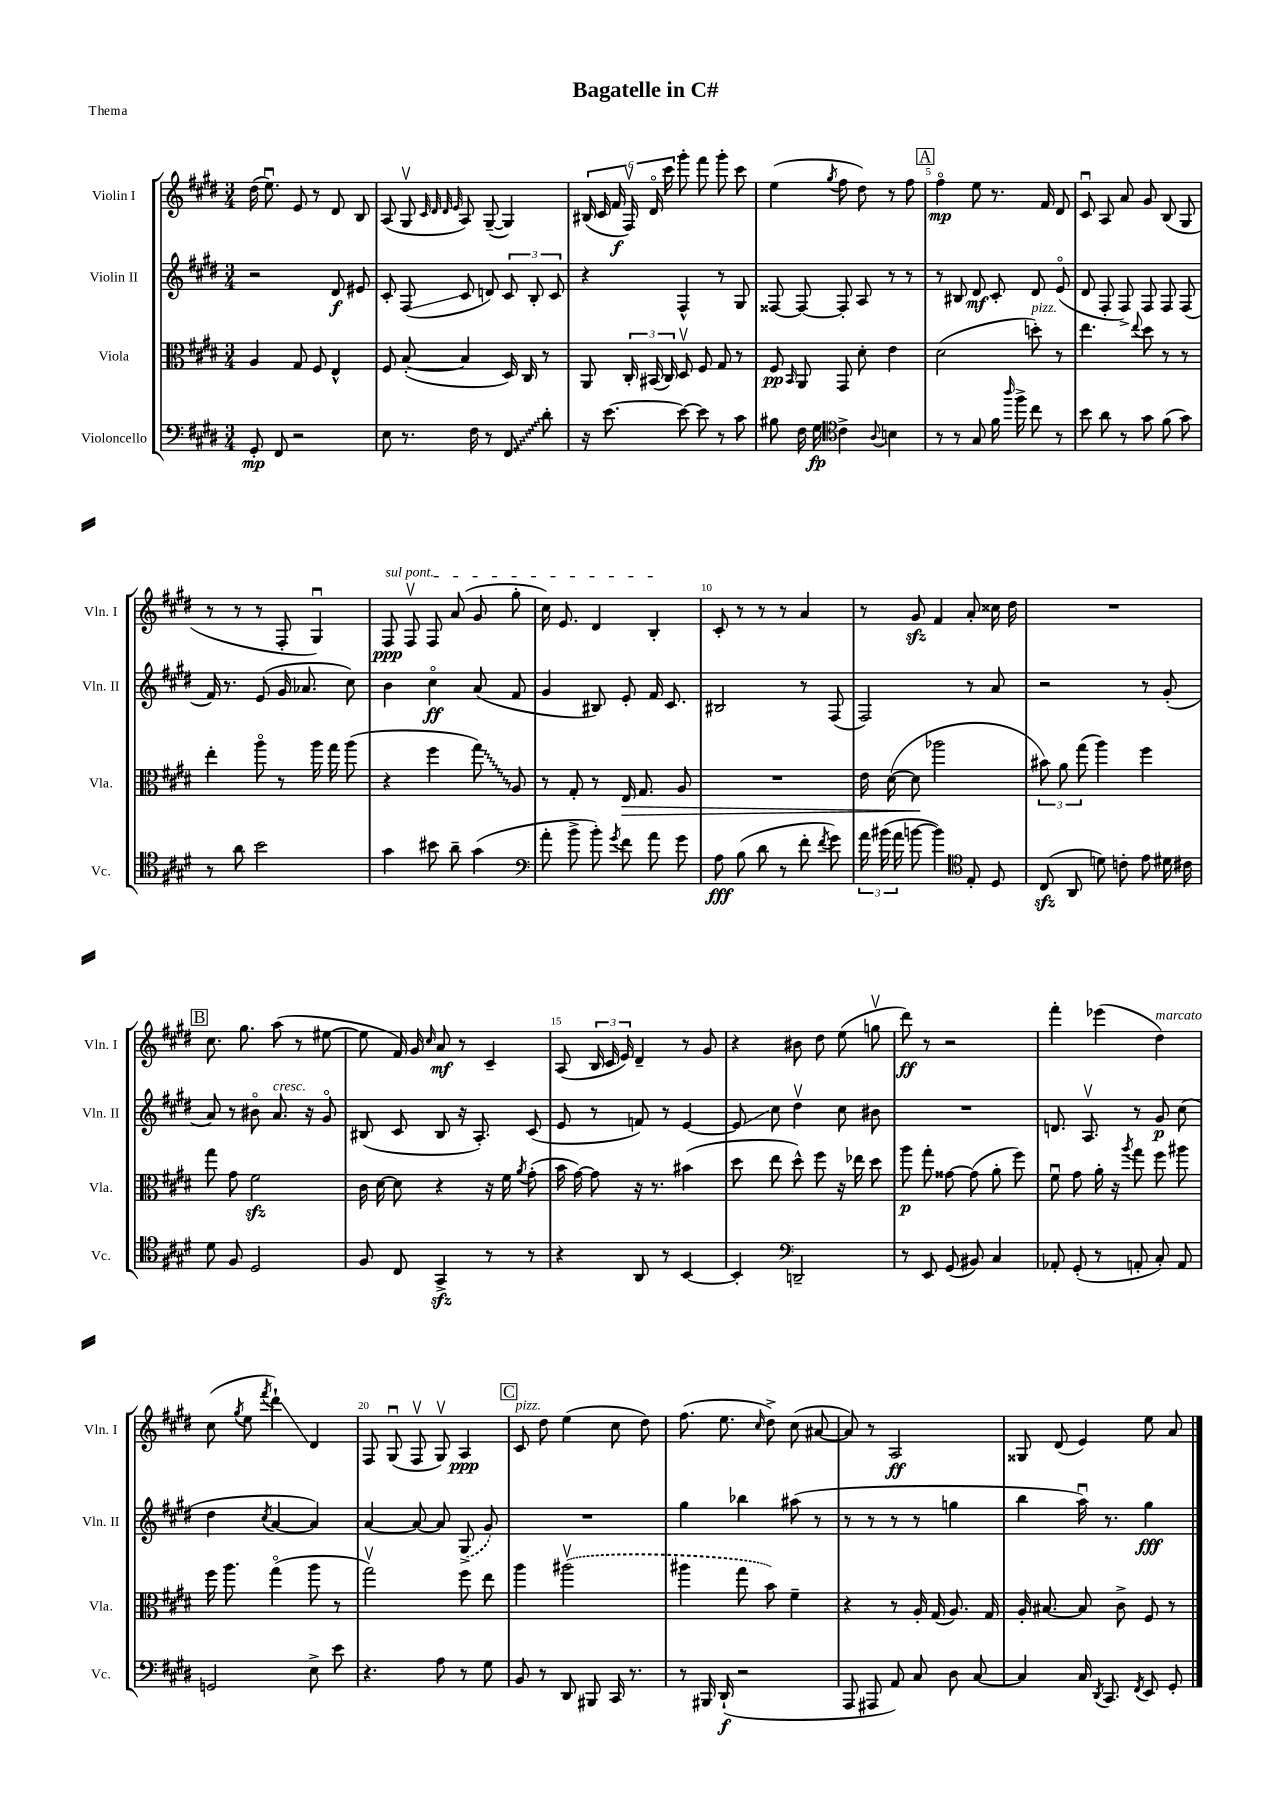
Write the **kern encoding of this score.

**kern	**kern	**kern	**kern
*staff4	*staff3	*staff2	*staff1
*clefF4	*clefC3	*clefG2	*clefG2
*k[f#c#g#d#]	*k[f#c#g#d#]	*k[f#c#g#d#]	*k[f#c#g#d#]
*M3/4	*M3/4	*M3/4	*M3/4
8GG#'	4A	2r	(16dd#
.	.	.	8.eeu)
8FF#	.	.	.
2r	8G#	.	8e
.	8F#	.	8r
.	4E^^	8d#	8d#
.	.	8e#	8B
=	=	=	=
8E	8F#	8c#'	(8A
8.r	([8B'	(8F#	8G#v
.	.	.	32qqc#
.	.	.	32qqd#
.	.	.	32qqd#
.	.	.	32qqe
.	4B]	8c#	8A)
16F#	.	.	.
8r	.	8d)	([8G#~
8FF#	16D#)	12c#	4G#])
.	16C#	.	.
.	.	12B'	.
8d#'	8r	.	.
.	.	12c#	.
=	=	=	=
16r	8AA	4r	(24B#
.	.	.	24c#
[8.e	.	.	.
.	.	.	24f#
.	24C#'	.	24F#v)
.	(24BB#	.	24d#o
.	24C#)	.	24ccc#
8e_	8D#v	4F#^^	8ggg#'
8e]	8F#	.	8fff#
8r	8G#	8r	8ggg#'
8c#	8r	8G#	8ccc#
=	=	=	=
8B#	8F#	[8F##	(4ee
.	16qqBB	.	.
16F#	8AA	8F##_	.
16G#	.	.	.
*clefC4	*	*	*
.	.	.	8qgg#
4c#^	8GG#	8F##']	8ff#
.	8d#'	8A	8dd#)
8qqA	.	.	.
4B	4e	8r	8r
.	.	8r	8ff#
=	=	=	=
8r	(2d#	8r	4ff#o
8r	.	8B#	.
8G#	.	8d#	8ee
16f#	.	8c#'	8.r
16qqaa	.	.	.
16ff#^	.	.	.
8cc#	8dd')	8d#	.
.	.	.	16f#
8r	8r	(8eo	8d#
=	=	=	=
8b	4.ee	8d#	8c#u
8a	.	8F#'	8A
8r	.	8F#^)	8a
.	8qqee	.	.
8g#	8dd#	8F#	8g#
(8f#	8r	8F#	(8B
8g#)	8r	(8F#	8G#
=	=	=	=
8r	4ee'	16f#)	8r
.	.	8.r	.
8a	.	.	8r
2b	8aao	(8e	8r
.	8r	16g#	8F#'
.	.	8.a-	.
.	16aa	.	4G#u)
.	16gg#	.	.
.	(8aa	8cc#)	.
=	=	=	=
4g#	4r	4b	8F#
.	.	.	8F#v
8b#	4ff#	4cc#o	8F#
8a~	.	.	(8a
(4g#	8gg#)	(8a	8g#
.	8A	8f#	8gg#'
=	=	=	=
*clefF4	*	*	*
8a'	8r	4g#	16cc#)
.	.	.	8.e
8b^	8G#'	.	.
8b')	8r	8B#)	4d#
8qg#	.	.	.
8f#	16E	8e'	.
.	8.G#	.	.
8a	.	16f#	4B'
.	.	8.c#	.
8g#	8A	.	.
=	=	=	=
8A	2.r	2B#	8c#'
(8B	.	.	8r
8d#	.	.	8r
8r	.	.	8r
8f#'	.	8r	4a
8qf#	.	.	.
8g#)	.	(8F#	.
=	=	=	=
24a	16e	2F#)	8r
(24b#	.	.	.
.	([16d#	.	.
24a	.	.	.
[8b	8d#]	.	8g#
4b])	2aa-	.	4f#
*clefC4	*	*	*
8E'	.	8r	8a'
8D#	.	8a	16cc##
.	.	.	16dd#
=	=	=	=
(8C#	12b#)	2r	2.r
.	12a	.	.
8AA	.	.	.
.	(12gg#	.	.
8d)	4aa)	.	.
8c'	.	.	.
8e	4ff#	8r	.
16d#	.	(8g#'	.
16c#	.	.	.
=	=	=	=
8d#	8gg#	8a)	8.cc#
8F#	8g#	8r	.
.	.	.	8.gg#
2D#	2f#	8b#o	.
.	.	8.a	(8aa
.	.	.	8r
.	.	16r	.
.	.	8g#o	[8ee#
=	=	=	=
8F#	16c#	(8B#	8ee#]
.	[16d#	.	.
8C#	8d#]	8c#	16f#)
.	.	.	16g#
.	.	.	16qqcc#
4GG#^	4r	8B#	8a
.	.	16r	8r
.	.	8.A')	.
8r	16r	.	4c#~
.	16f#	.	.
.	8qa	.	.
8r	(8g#'	(8c#	.
=	=	=	=
4r	16b	8e	(8A
.	[16g#)	.	.
.	8g#]	8r	24B
.	.	.	24c#
.	.	.	24e)
8AA	16r	8f)	4d#~
.	8.r	.	.
8r	.	8r	.
[4BB	(4b#	[4e	8r
.	.	.	8g#
=	=	=	=
4BB']	8dd#	8e]	4r
.	8ee	8cc#	.
*clefF4	*	*	*
2DD~	8dd#^^)	4dd#v	8b#
.	8ff#	.	8dd#
.	16r	8cc#	(8ee
.	16ee-	.	.
.	8dd#	8b#	8ggv
=	=	=	=
8r	8aa	2.r	8ddd#)
8EE	8gg#'	.	8r
(8GG#	[8g##	.	2r
8BB#)	(8g##]	.	.
4C#	8a'	.	.
.	8ff#)	.	.
=	=	=	=
8AA-'	8f#u	8.d	4fff#'
(8GG#'	8g#	.	.
.	.	8.Av	.
8r	16a'	.	(4eee-
.	16r	.	.
.	8qaa	.	.
8AA'	8gg#	8r	.
8C#')	8ff#	8g#	4dd#)
8AA	8aa#	(8cc#	.
=	=	=	=
2GG	16ff#	4dd#	(8cc#
.	8.aa	.	.
.	.	.	8qgg#
.	.	.	8ee
.	.	8qcc#	8qfff#
.	(4gg#o	[4a	4ddd#`)
8E^	8aa	4a])	4d#
8e	8r	.	.
=	=	=	=
4.r	2gg#v)	[4a	8F#
.	.	.	(8G#u
.	.	8a_	8F#v
8A	.	8a]	8G#v)
8r	8ff#	(8G#^	4A
8G#	8ee	8g#)	.
=	=	=	=
8BB	4aa	2.r	8c#
8r	.	.	8dd#
8DD#	(2aa#v	.	(4ee
8BBB#	.	.	.
16CC#	.	.	8cc#
8.r	.	.	.
.	.	.	8dd#)
=	=	=	=
8r	4aa#	4gg#	(8.ff#
16BBB#	.	.	.
(16DD#`	.	.	8.ee
2r	8gg#	4bb-	.
.	.	.	16qqcc#
.	8b)	.	8dd#^)
.	4f#~	(8aa#	(8cc#
.	.	8r	[8a#
=	=	=	=
8AAA	4r	8r	8a#])
8AAA#	.	8r	8r
8AA)	8r	8r	2A
8C#	16A'	8r	.
.	(16G#	.	.
8D#	8.A)	4gg	.
[8C#	.	.	.
.	16G#	.	.
=	=	=	=
4C#]	16A'	4bb	8G##
.	[8.B#	.	.
.	.	.	(8d#
16C#	8B#]	16aau)	4e)
8qDD#	.	.	.
8.CC#	.	8.r	.
.	8c#^	.	.
8qFF#	.	.	.
8EE	8F#	4gg#	8ee
8GG#'	8r	.	8a
==	==	==	==
*-	*-	*-	*-
